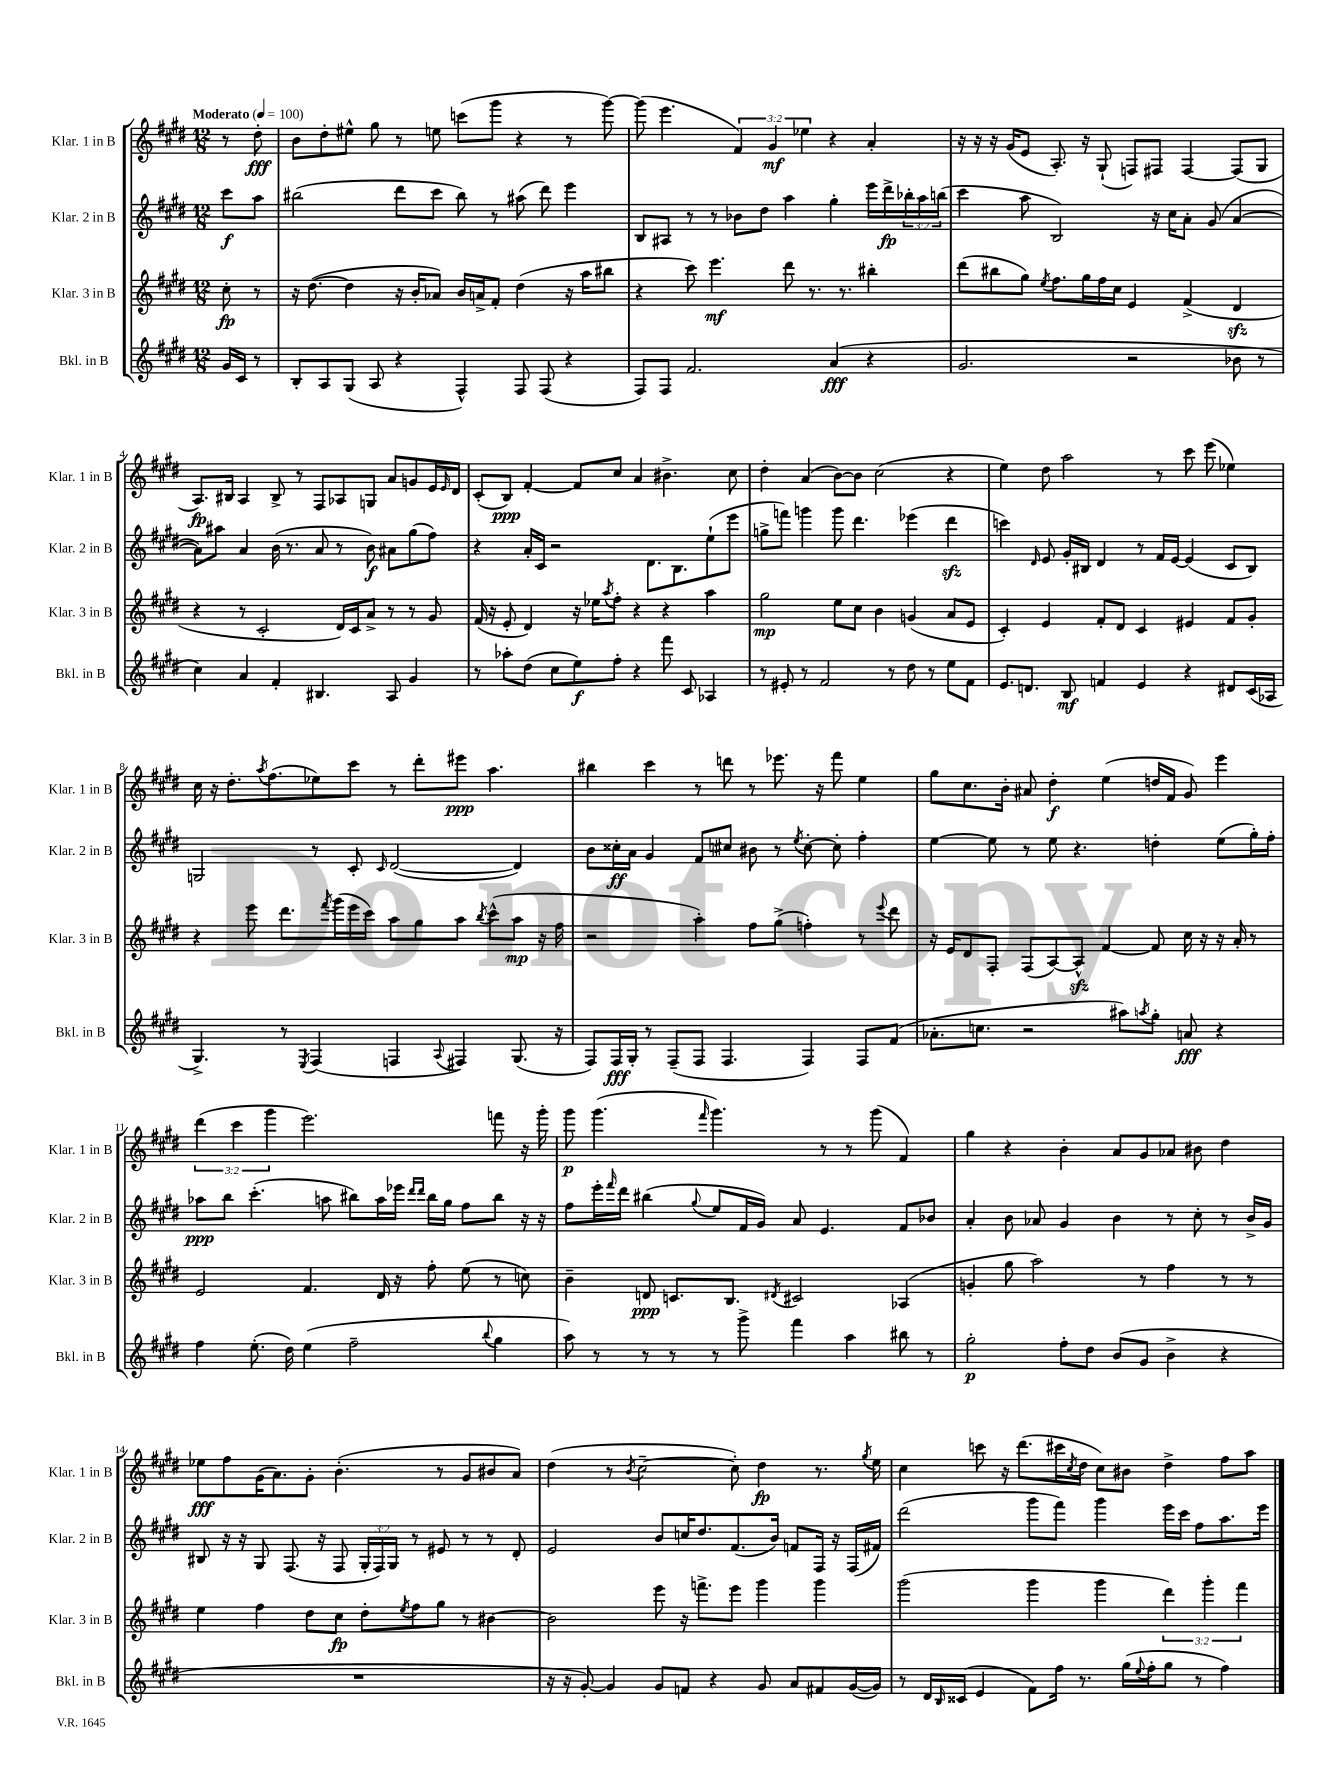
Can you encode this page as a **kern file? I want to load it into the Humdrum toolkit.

**kern	**kern	**kern	**kern
*staff4	*staff3	*staff2	*staff1
*clefG2	*clefG2	*clefG2	*clefG2
*k[f#c#g#d#]	*k[f#c#g#d#]	*k[f#c#g#d#]	*k[f#c#g#d#]
*M12/8	*M12/8	*M12/8	*M12/8
*MM100	*MM100	*MM100	*MM100
16g#	8cc#'	8ccc#	8r
16c#	.	.	.
8r	8r	8aa	8dd#'
=	=	=	=
8B'	16r	(2bb#	8b
.	([8.dd#	.	.
8A	.	.	8dd#'
(8G#	4dd#]	.	8ee#^^
8A	.	.	8gg#
4r	16r	8ddd#	8r
.	16b'	.	.
.	8a-)	8ccc#	8ee
4F#^^)	16b	8bb#)	(8ccc
.	16a^	.	.
.	8f#'	8r	8ggg#
8F#	(4dd#	(8aa#	4r
(8F#	.	8ddd#)	.
4r	16r	4eee	8r
.	16aa	.	.
.	8bb#	.	[8ggg#)
=	=	=	=
8F#)	4r	8B	(8ggg#]
8F#	.	8A#	4.eee
2.f#	8ccc#)	8r	.
.	4.eee	8r	.
.	.	8b-	6f#)
.	.	8dd#	.
.	.	.	6g#
.	8ddd#	4aa	.
.	.	.	6ee-
.	8.r	.	.
(4a	.	4gg#'	4r
.	8.r	.	.
4r	4bb#'	16eee	4a'
.	.	16ddd#^	.
.	.	24bb-'	.
.	.	24aa	.
.	.	(24bb	.
=	=	=	=
2.g#	(8ddd#	4ccc#	16r
.	.	.	16r
.	8bb#	.	16r
.	.	.	(16g#
.	8gg#)	8aa	8e
.	8qee	.	.
.	8.ff#	2B)	8.A')
.	16gg#	.	16r
.	16ff#	.	(8G#`
.	16cc#	.	.
2r	4e	.	8F)
.	.	16r	8F#
.	.	16cc#	.
.	(4f#^	8a'	[4F#
.	.	(8g#	.
8b-	4d#	[4a	(8F#]
8r	.	.	8G#
=	=	=	=
4cc#)	4r	8a])	8.A)
.	.	8aa#	.
.	.	.	16B#
4a	8r	4a	4A
.	2c#'	.	.
4f#'	.	(16b	8B#^
.	.	8.r	.
.	.	.	8r
4.B#	.	8a	8F#
.	16d#)	8r	8A-
.	16c#	.	.
.	8a^	8b)	8G
8A	8r	8a#	8a
4g#	8r	(8gg#	8g
.	8g#	8ff#)	16e
.	.	.	16qqe
.	.	.	16d#
=	=	=	=
8r	(16f#	4r	(8c#'
.	16r	.	.
8aa-'	8e'	.	8B)
(8dd#	4d#)	16a'	[4f#'
.	.	16c#	.
8cc#	.	2r	.
8ee)	16r	.	8f#]
.	16ee-	.	.
.	8qaa	.	.
8ff#'	8ff#'	.	8cc#
4r	4r	.	4a
.	.	8.d#	.
8fff#	4r	.	4.b#^
.	.	8.B	.
8c#	.	.	.
4A-	4aa	(8ee`	.
.	.	8eee	8cc#
=	=	=	=
8r	2gg#	8gg^	4dd#'
8e#'	.	8fff)	.
8r	.	4ggg	(4a
2f#	.	.	.
.	8ee	8ggg	[8b)
.	8cc#	4.ddd#	8b]
.	4b	.	(2cc#
8r	.	.	.
8dd#	(4g	(4eee-	.
8r	.	.	.
8ee	8a	4ddd#	4r
8f#	8e	.	.
=	=	=	=
8.e	4c#')	4ccc)	4ee)
8.d	.	.	.
.	.	16qqd#	.
.	4e	8e	8dd#
8B	.	16g#'	2aa
.	.	16B#	.
4f	8f#'	4d#	.
.	8d#	.	.
4e	4c#	8r	.
.	.	16f#	8r
.	.	[16e	.
4r	4e#	(4e]	8ccc#
.	.	.	(8eee
8d#	8f#	8c#	4ee-)
(16c#	8g#'	8B#)	.
16A-	.	.	.
=	=	=	=
4.G#^)	4r	2G	16cc#
.	.	.	16r
.	.	.	8.dd#'
.	8eee	.	.
.	.	.	8qaa
.	.	.	(8.ff#
8r	8.ddd#	.	.
8qE	.	.	.
(4F#	.	8r	8ee-)
.	8qfff#	.	.
.	(16ggg#	.	.
.	16eee	8c#'	8ccc#
.	16ccc#)	.	.
.	.	16qqc#	.
4F	8aa	([2d#	8r
.	8gg#	.	8ddd#'
8qqA	.	.	.
4F#)	8aa	.	8eee#
.	8qbb	.	.
.	(8ccc#^^	.	4.aa
(8.G#	8aa	4d#])	.
.	16r	.	.
16r	16ff#	.	.
=	=	=	=
8F#)	2r	8b	4bb#
16F#	.	16cc##'	.
16G#'	.	16a	.
8r	.	4g#	4ccc#
(8F#~	.	.	.
8F#	4aa')	8f#	8r
4.F#	.	8cc#	8ddd
.	8ff#	8b#	8r
.	(8gg#^	8r	8.eee-
.	.	8qee	.
4F#)	4ff')	[8cc#'	.
.	.	.	16r
.	.	8cc#']	8fff#
8F#	8r	4ff#'	4ee
.	8qqeee	.	.
(8f#	8ddd#	.	.
=	=	=	=
8.a-'	16r	[4ee	8gg#
.	16e	.	.
.	8d#	.	8.cc#
8.cc	.	.	.
.	8F#'	8ee]	.
.	.	.	16b'
2r	(8F#	8r	8a#
.	[8A)	8ee	4dd#'
.	8A^^]	4.r	.
.	[4f#	.	(4ee
8aa#)	.	.	.
8qaa	.	.	.
8gg#'	8f#]	4dd'	16dd
.	.	.	16f#
8a	16cc#	.	8g#)
.	16r	.	.
4r	16r	(8ee	4eee
.	16a'	.	.
.	8r	16gg#')	.
.	.	16ff#'	.
=	=	=	=
4ff#	2e	8aa-	(6ddd#
.	.	8bb	.
.	.	.	6ccc#
(8.ee'	.	(4.ccc#'	.
.	.	.	6ggg#
16dd#)	.	.	.
(4ee	4.f#	.	2.eee)
.	.	8aa	.
2ff#~	.	8bb#)	.
.	16d#	16aa	.
.	16r	16eee-	.
.	.	16qqddd#	.
.	.	16qqddd#	.
.	8ff#'	16bb#	.
.	.	16gg#	.
.	(8ee	8ff#	.
8qqbb	.	.	.
4gg#	8r	8bb#	8fff
.	8cc)	16r	16r
.	.	16r	16ggg#'
=	=	=	=
8aa)	4b~	8ff#	8ggg#
8r	.	16eee'	(4.ggg#
.	.	16qqfff#	.
.	.	16ddd#	.
8r	8d	(4bb#	.
8r	8.c	.	.
.	.	8qqgg#	16qqfff#
8r	.	8ee	4.ggg#)
.	8.B	.	.
8ggg#^	.	16f#	.
.	.	16g#)	.
.	8qd#	.	.
4fff#	2c#	8a	.
.	.	4.e	8r
4aa	.	.	8r
.	.	.	(8ggg#
8bb#	(4A-	8f#	4f#)
8r	.	8b-	.
=	=	=	=
2gg#'	4g'	4a'	4gg#
.	8gg#	8b	4r
.	2aa)	8a-	.
8ff#'	.	4g#	4b'
8dd#	.	.	.
(8b	.	4b	8a
8g#	8r	.	8g#
4b^	4ff#	8r	8a-
.	.	8cc#'	8b#
4r	8r	8r	4dd#
.	8r	16b^	.
.	.	16g#	.
=	=	=	=
1.r	4ee	8B#	8ee-
.	.	16r	8ff#
.	.	16r	.
.	4ff#	8G#	(16g#
.	.	.	8.a)
.	.	(8.F#	.
.	8dd#	.	8g#'
.	.	16r	.
.	8cc#	8F#	(4.b'
.	8dd#'	24G#'	.
.	.	24F#)	.
.	.	24G#	.
.	8qee	.	.
.	8ff#	8r	.
.	8gg#	8e#	8r
.	8r	8r	8g#
.	[4b#	8r	8b#
.	.	8d#'	8a)
=	=	=	=
16r	2b#]	2e	(4dd#
16r	.	.	.
[8g#')	.	.	.
4g#]	.	.	8r
.	.	.	8qb
.	.	.	[2cc#~
8g#	8eee	8b	.
8f	16r	16cc	.
.	8.fff^	8.dd#	.
4r	.	.	.
.	8eee	(8.f#	8cc#'])
8g#	4ggg#	.	4dd#
.	.	16b)	.
8a	.	8f	.
8f#	4ggg#	16F#	8.r
.	.	16r	.
([16g#	.	(16F#	.
.	.	.	8qgg#
16g#])	.	16f#)	16ee
=	=	=	=
8r	(2ggg#	(2ddd#	4cc#
16d#	.	.	.
16qqB	.	.	.
(16c##	.	.	.
4e	.	.	8ccc
.	.	.	16r
.	.	.	(8.ddd#
8f#)	4ggg#	8ggg#	.
16ff#	.	8fff#)	16ccc#
.	.	.	8qcc#
8.r	.	.	16dd#
.	4ggg#	4ggg#	8cc#)
(16gg#	.	.	8b#
8qqee	.	.	.
16ff#'	.	.	.
8gg#	6ddd#)	16eee	4dd#^
.	.	16ccc#	.
8r	.	8ff#	.
.	6ggg#'	.	.
4ff#)	.	8.aa	8ff#
.	6fff#	.	.
.	.	.	8aa
.	.	16eee	.
==	==	==	==
*-	*-	*-	*-
